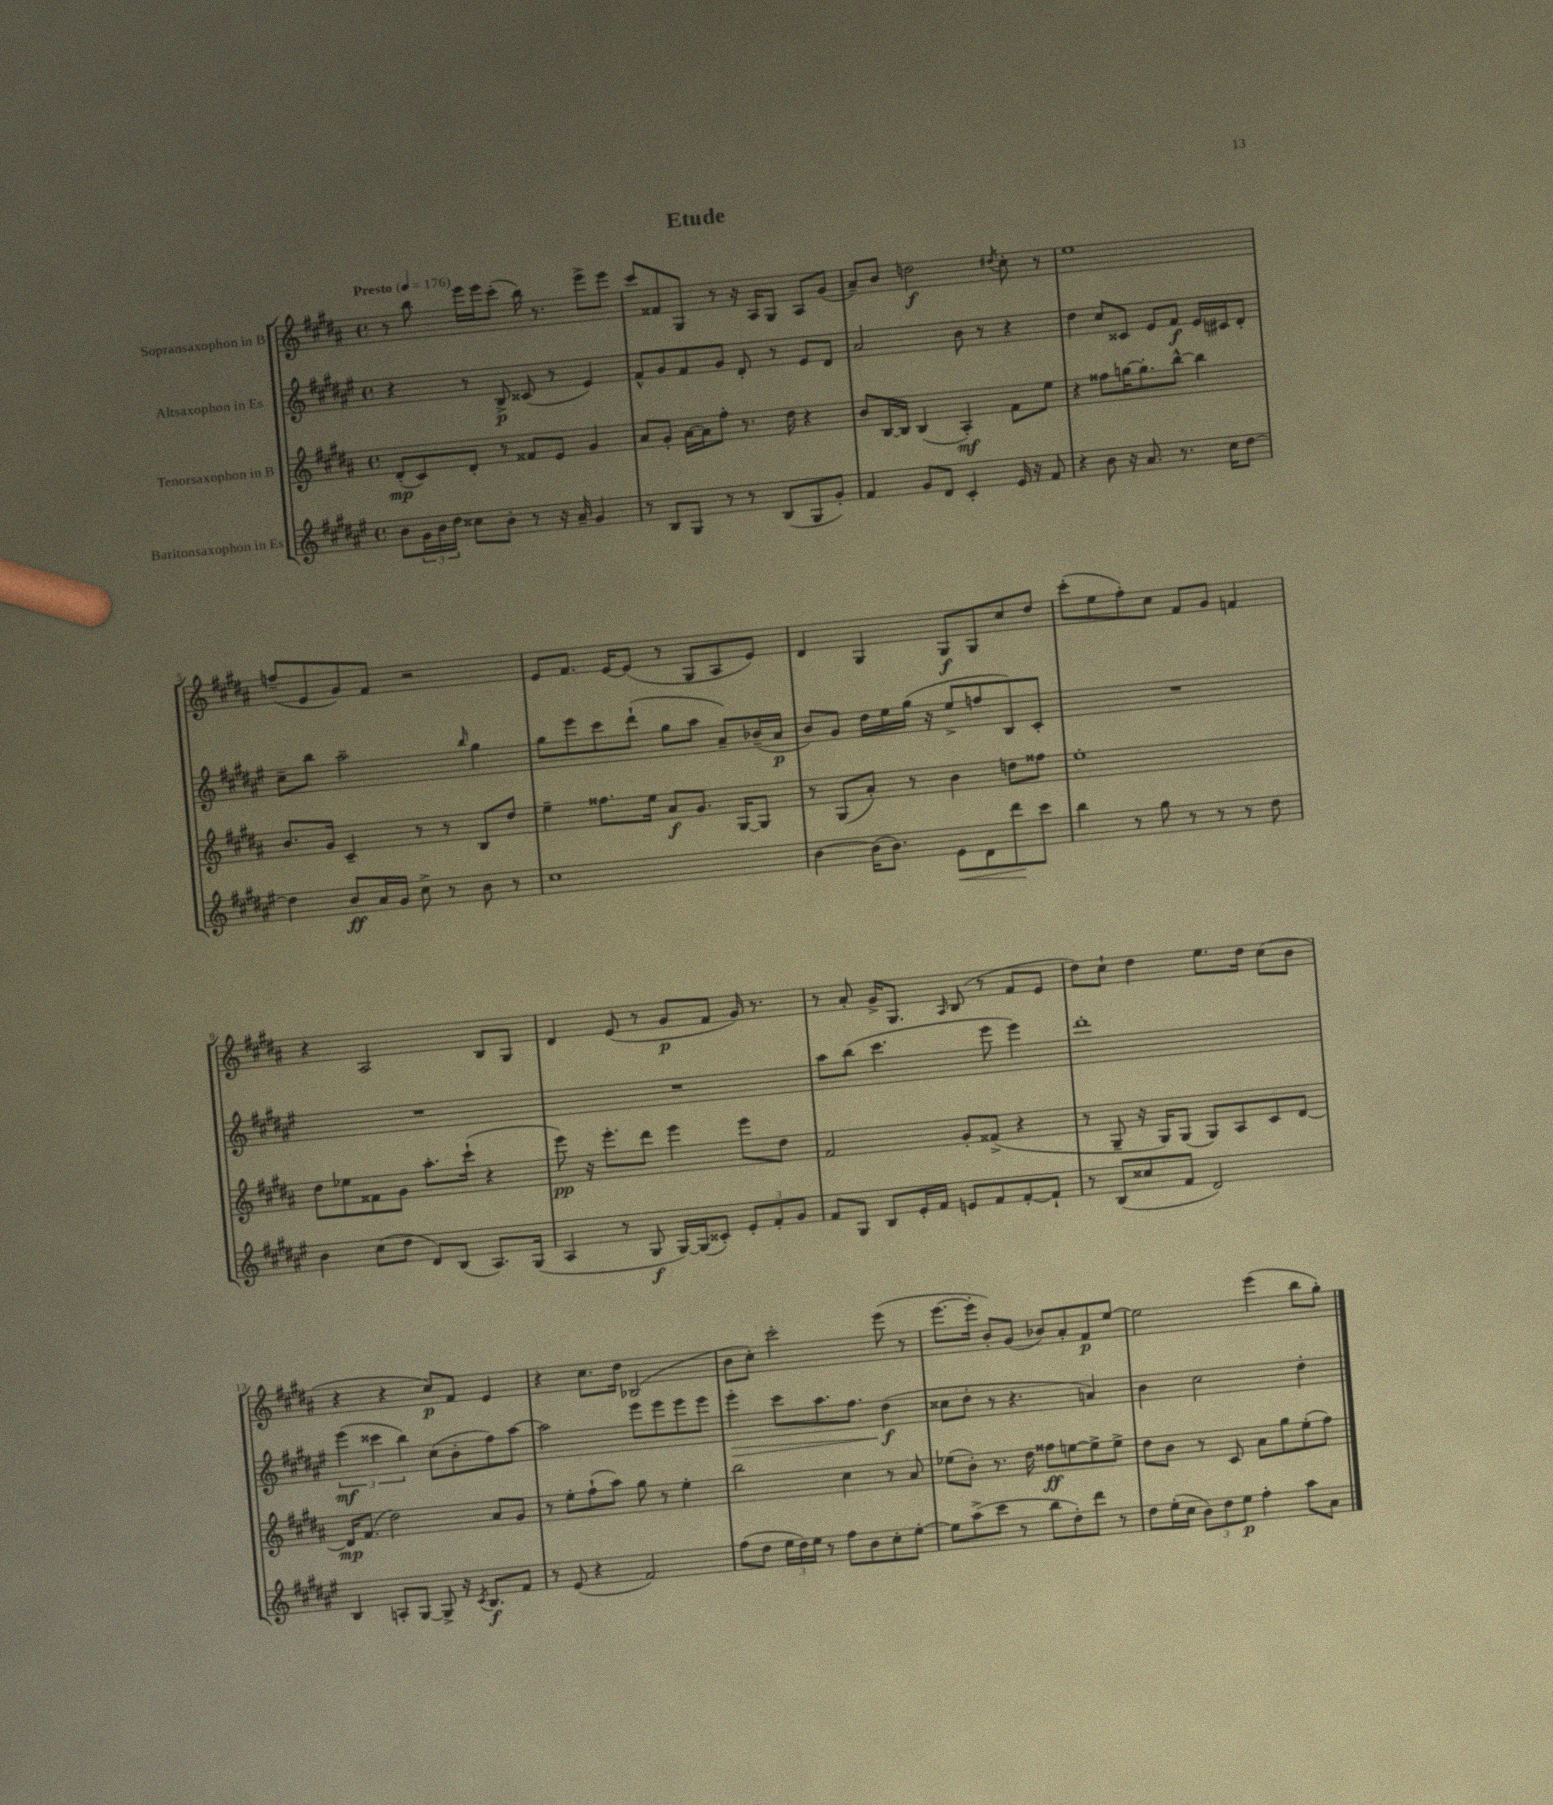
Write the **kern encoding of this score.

**kern	**dynam	**kern	**dynam	**kern	**dynam	**kern	**dynam
*part4	*part4	*part3	*part3	*part2	*part2	*part1	*part1
*staff4	*staff4	*staff3	*staff3	*staff2	*staff2	*staff1	*staff1
*I"Baritonsaxophon in Es	*	*I"Tenorsaxophon in B	*	*I"Altsaxophon in Es	*	*I"Sopransaxophon in B	*
*clefG2	*	*clefG2	*	*clefG2	*	*clefG2	*
*k[f#c#g#d#a#e#]	*	*k[f#c#g#d#a#]	*	*k[f#c#g#d#a#e#]	*	*k[f#c#g#d#a#]	*
*M4/4	*	*M4/4	*	*M4/4	*	*M4/4	*
*met(c)	*	*met(c)	*	*met(c)	*	*met(c)	*
*MM176	*	*MM176	*	*MM176	*	*MM176	*
=1	=1	=1	=1	=1	=1	=1	=1
!	!	!	!	!	!	!LO:TX:a:B:t=Presto	!
8b\L	.	(8d#'/L	mp	4r	.	8r	.
24g#\L	.	8c#/)	.	.	.	8bb\	.
24b\	.	.	.	.	.	.	.
24dd#\JJ	.	.	.	.	.	.	.
8cc##X\L	.	8d#'/J	.	8r	.	16eee\LL	.
.	.	.	.	.	.	16eee\J	.
8b'\J	.	8r	.	8B^/	p	(8ccc#'\J	.
8r	.	8f##X/L	.	(8c##X/	.	16bb\)	.
.	.	.	.	.	.	8.r	.
16r	.	8e/J	.	8r	.	.	.
16a#~/	.	.	.	.	.	.	.
4g#/	.	4g#/	.	4e#/)	.	8eee^\L	.
.	.	.	.	.	.	8eee\J	.
=2	=2	=2	=2	=2	=2	=2	=2
8r	.	8a#/L	.	8f#^^/L	.	8ccc#/L	.
8B/L	.	8g#'/J	.	8g#/	.	8f##X/	.
8G#/J	.	[16a#\LL	.	8f#/	.	8G#/J	.
.	.	16a#\J]	.	.	.	.	.
8r	.	8ff#'\J	.	8g#/J	.	8r	.
8r	.	8.r	.	8d#'/	.	16r	.
.	.	.	.	.	.	16A#/KL	.
(8B/L	.	.	.	8r	.	8G#/J	.
.	.	16dd#\	.	.	.	.	.
8G#/	.	4r	.	8e#/L	.	8A#/L	.
8g#'/J)	.	.	.	8d#/J	.	(8g#/J	.
=3	=3	=3	=3	=3	=3	=3	=3
4f#/	.	8b/L	.	2a#/	.	8a#~/L)	.
.	.	[16B/L	.	.	.	8b/J	.
.	.	16B/JJ]	.	.	.	.	.
8g#/L	.	(4B/	.	.	.	2ddn\	f
8d#/J	.	.	.	.	.	.	.
4c#'/	.	4A#'/)	mf	8b\	.	.	.
.	.	.	.	8r	.	.	.
.	.	.	.	.	.	8qdd#X/	.
16e#/	.	8f#\L	.	4r	.	8cc#'\	.
16r	.	.	.	.	.	.	.
8f#/	.	8ee\J	.	.	.	8r	.
=4	=4	=4	=4	=4	=4	=4	=4
4r	.	4r	.	4dd#\	.	1ee	.
8b\	.	8ff##X\L	.	8cc#/L	.	.	.
16r	.	[16ggn\K	.	8c##X/J	.	.	.
8.a#/	.	8.gg'\]	.	.	.	.	.
.	.	.	.	8e#/L	.	.	.
8.r	.	[8bb^^\J	.	8f#/J	f	.	.
.	.	4bb\]	.	16e#/LL	.	.	.
16cc#\KL	.	.	.	16c#X/J	.	.	.
[8dd#\J	.	.	.	8d#'/J	.	.	.
!!LO:LB:g=z
=5	=5	=5	=5	=5	=5	=5	=5
4dd#\]	.	8.b/L	.	8cc#~\L	.	(8ffn~/L	.
.	.	.	.	8bb\J	.	8e/	.
.	.	16g#/Jk	.	.	.	.	.
8b/L	ff	4c#~/	.	2aa#~\	.	8g#/)	.
16a#/L	.	.	.	.	.	8f#/J	.
16g#/JJ	.	.	.	.	.	.	.
8cc#^\	.	8r	.	.	.	2r	.
8r	.	8r	.	.	.	.	.
.	.	.	.	16qqbb/	.	.	.
8b\	.	8B/L	.	4gg#\	.	.	.
8r	.	8dd#/J	.	.	.	.	.
=6	=6	=6	=6	=6	=6	=6	=6
1cc#	.	4ee~\	.	8gg#\L	.	8e/L	.
.	.	.	.	8eee#\	.	8.f#/J	.
.	.	8.ff##X\L	.	8ccc#\	.	.	.
.	.	.	.	.	.	[16e/KL	.
.	.	.	.	(8ddd#`\J	.	(8e/J]	.
.	.	16ee\Jk	.	.	.	.	.
.	.	8a#/L	f	8gg#\L	.	8r	.
.	.	8.g#/J	.	8aa#\J	.	8G#/L	.
.	.	.	.	8a#~/L)	.	8A#/	.
.	.	[16G#/KL	.	.	.	.	.
.	.	8G#/J]	.	(16b-X~/L	.	8e/J)	.
.	.	.	.	16a#/JJ	p	.	.
=7	=7	=7	=7	=7	=7	=7	=7
[4b\	.	8r	.	8b/L)	.	4d#/	.
.	.	(8G#/L	.	8g#/J	.	.	.
(16b\KL]	.	8a#'/J)	.	16dd#\LL	.	4G#/	.
8.b\J)	.	.	.	16ee#\	.	.	.
.	.	8r	.	(16gg#\JJ	.	.	.
.	.	.	.	16r	.	.	.
!	!LO:HP:b	!	!	!	!	!	!
8e#\L	<	4b\	.	8ee#^/L	.	8G#/L	f
8d#\	.	.	.	8ffn/	.	8G#/	.
8ddd#\	.	8ddn\L	.	8B/)	.	8cc#/	.
8ccc#\J	[	8ff##X\J	.	8c#'/J	.	8dd#/J	.
=8	=8	=8	=8	=8	=8	=8	=8
4bb\	.	1ee'	.	1r	.	(8ccc#'\L	.
.	.	.	.	.	.	8ee\	.
8r	.	.	.	.	.	8ff#'\)	.
8gg#\	.	.	.	.	.	8cc#\J	.
8r	.	.	.	.	.	8f#/L	.
8r	.	.	.	.	.	8g#/J	.
8r	.	.	.	.	.	4fn/	.
8dd#\	.	.	.	.	.	.	.
!!LO:LB:g=z
=9	=9	=9	=9	=9	=9	=9	=9
4b\	.	8dd#\L	.	1r	.	4r	.
.	.	8ee-X\	.	.	.	.	.
(8cc#\L	.	8f##X\	.	.	.	2A#/	.
8dd#\J	.	8g#\J	.	.	.	.	.
8d#/L)	.	8.aa#'\L	.	.	.	.	.
(8B/J	.	.	.	.	.	.	.
.	.	(16ccc#`\Jk	.	.	.	.	.
8.A#/L)	.	4r	.	.	.	8B/L	.
.	.	.	.	.	.	8G#/J	.
(16G#/Jk	.	.	.	.	.	.	.
=10	=10	=10	=10	=10	=10	=10	=10
4A#/	.	8eee\)	pp	1r	.	4d#/	.
.	.	16r	.	.	.	.	.
.	.	8.eee'\L	.	.	.	.	.
8r	.	.	.	.	.	(8e/	.
8G#/	f	8ddd#\J	.	.	.	8r	.
[16G#/LL)	.	4eee\	.	.	.	8g#/L	p
(16G#/J]	.	.	.	.	.	.	.
8c##X'/J)	.	.	.	.	.	8f#/J	.
12e#'/L	.	8eee\L	.	.	.	16g#/)	.
.	.	.	.	.	.	8.r	.
12f#'/	.	.	.	.	.	.	.
.	.	8dd#\J	.	.	.	.	.
12g#/J	.	.	.	.	.	.	.
=11	=11	=11	=11	=11	=11	=11	=11
8f#/L	.	2f#/	.	8aa#\L	.	8r	.
8G#/J	.	.	.	(8bb\J	.	8a#'/	.
8B/L	.	.	.	4.ccc#\	.	16g#^/KL	.
.	.	.	.	.	.	8.G#/J	.
16e#'/L	.	.	.	.	.	.	.
16f#/JJ	.	.	.	.	.	.	.
.	.	.	.	.	.	16qqA#/	.
8en/L	.	8g#'/L	.	.	.	(8B/	.
8f#/	.	(8f##X^/J	.	8eee#\	.	8r	.
[8f#'/	.	4r	.	4eee#\)	.	8f#/L	.
8f#`/J]	.	.	.	.	.	8e/J	.
=12	=12	=12	=12	=12	=12	=12	=12
8r	.	8r	.	1ddd#'	.	8dd#\L)	.
(8B/L	.	8G#~/	.	.	.	8cc#`\J	.
8cc##X/	.	16r	.	.	.	4dd#\	.
.	.	16G#/KL)	.	.	.	.	.
8f#/J	.	(8G#/J	.	.	.	.	.
2d#/)	.	8G#/L)	.	.	.	8.ee\L	.
.	.	8A#/	.	.	.	.	.
.	.	.	.	.	.	16dd#\Jk	.
.	.	8c#/	.	.	.	(8cc#\L	.
.	.	[8d#/J	.	.	.	8b\J	.
!!LO:LB:g=z
=13	=13	=13	=13	=13	=13	=13	=13
4B/	.	16d#/KL]	mp	(6eee#\	mf	4r	.
.	.	(8.f#/J	.	.	.	.	.
.	.	.	.	6ccc##X\	.	.	.
8An'/L	.	2dd#\)	.	.	.	4r	.
.	.	.	.	6bb\)	.	.	.
[8G#/J	.	.	.	.	.	.	.
8G#^/]	.	.	.	(8cc#\L	.	8cc#/L)	p
16r	.	.	.	8b'\	.	8f#/J	.
8qc#/	.	.	.	.	.	.	.
8.B/L	f	.	.	.	.	.	.
.	.	8a#/L	.	8ff#\)	.	4e/	.
8f#/J	.	8g#/J	.	[8aa#\J	.	.	.
=14	=14	=14	=14	=14	=14	=14	=14
8r	.	8r	.	2aa#\]	.	4r	.
(8e#/	.	8ee'\L	.	.	.	.	.
4r	.	(8ff#`\	.	.	.	8.cc#\L	.
.	.	8aa#\J)	.	.	.	.	.
.	.	.	.	.	.	16dd#\Jk	.
2f#/)	.	8gg#\	.	8eee#\L	.	(2B-X/	.
.	.	8r	.	8eee#\	.	.	.
.	.	4ee'\	.	8eee#\	.	.	.
.	.	.	.	8eee#\J	.	.	.
=15	=15	=15	=15	=15	=15	=15	=15
!	!	!	!	!	!LO:HP:b	!	!
(8ff#\L	.	2bb\	.	4eee#'\	>	8b\L	.
8dd#\J	.	.	.	.	.	8cc#'\J)	.
24ee#\LL	.	.	.	8ccc#\L	.	2ccc#'\	.
24dd#\)	.	.	.	.	.	.	.
24ee#\JJ	.	.	.	.	.	.	.
8r	.	.	.	8.aa#\	.	.	.
8ff#\L	.	4cc#\	.	.	.	.	.
.	.	.	.	8.ff#\J	.	.	.
8b\	.	.	.	.	.	.	.
8cc#'\	.	8r	.	(4dd#\	f	(8eee\	.
[8ee#'\J	.	8a#/	.	.	.	8r	.
.	.	.	.	.	]	.	.
=16	=16	=16	=16	=16	=16	=16	=16
8ee#\L]	.	(8ee-X\L	.	8cc##X\L	.	[8.eee\L	.
(8aa#^\	.	8b'\J)	.	8dd#'\J	.	.	.
.	.	.	.	.	.	16eee'\Jk]	.
8ccc#\J	.	8.r	.	8r	.	8b'/L)	.
8r	.	.	.	4.r	.	(8g#/J	.
.	.	16dd#\	.	.	.	.	.
8bb\L	.	8ff##X\L	ff	.	.	8b-X/L)	.
8dd#'\)	.	[8een\	.	.	.	8a#'/	.
8ddd#\J	.	8ee^\]	.	4an/)	.	8f#/	p
8r	.	8ee^\J	.	.	.	[8ee/J	.
=17	=17	=17	=17	=17	=17	=17	=17
8dd#\L	.	8dd#\L	.	4b\	.	2ee\]	.
(16ee#'\L	.	8b\J	.	.	.	.	.
16cc#\JJ	.	.	.	.	.	.	.
12b\L)	.	8r	.	2cc#\	.	.	.
12dd#\	.	.	.	.	.	.	.
.	.	8c#/	.	.	.	.	.
12ee#\J	p	.	.	.	.	.	.
4ff#'\	.	8a#\L	.	.	.	(4eee\	.
.	.	8gg#\	.	.	.	.	.
8aa#\L	.	(8ee'\	.	4dd#'\	.	8bb\L	.
8a#\J	.	8ff#\J)	.	.	.	8gg#'\J)	.
==	==	==	==	==	==	==	==
*-	*-	*-	*-	*-	*-	*-	*-
